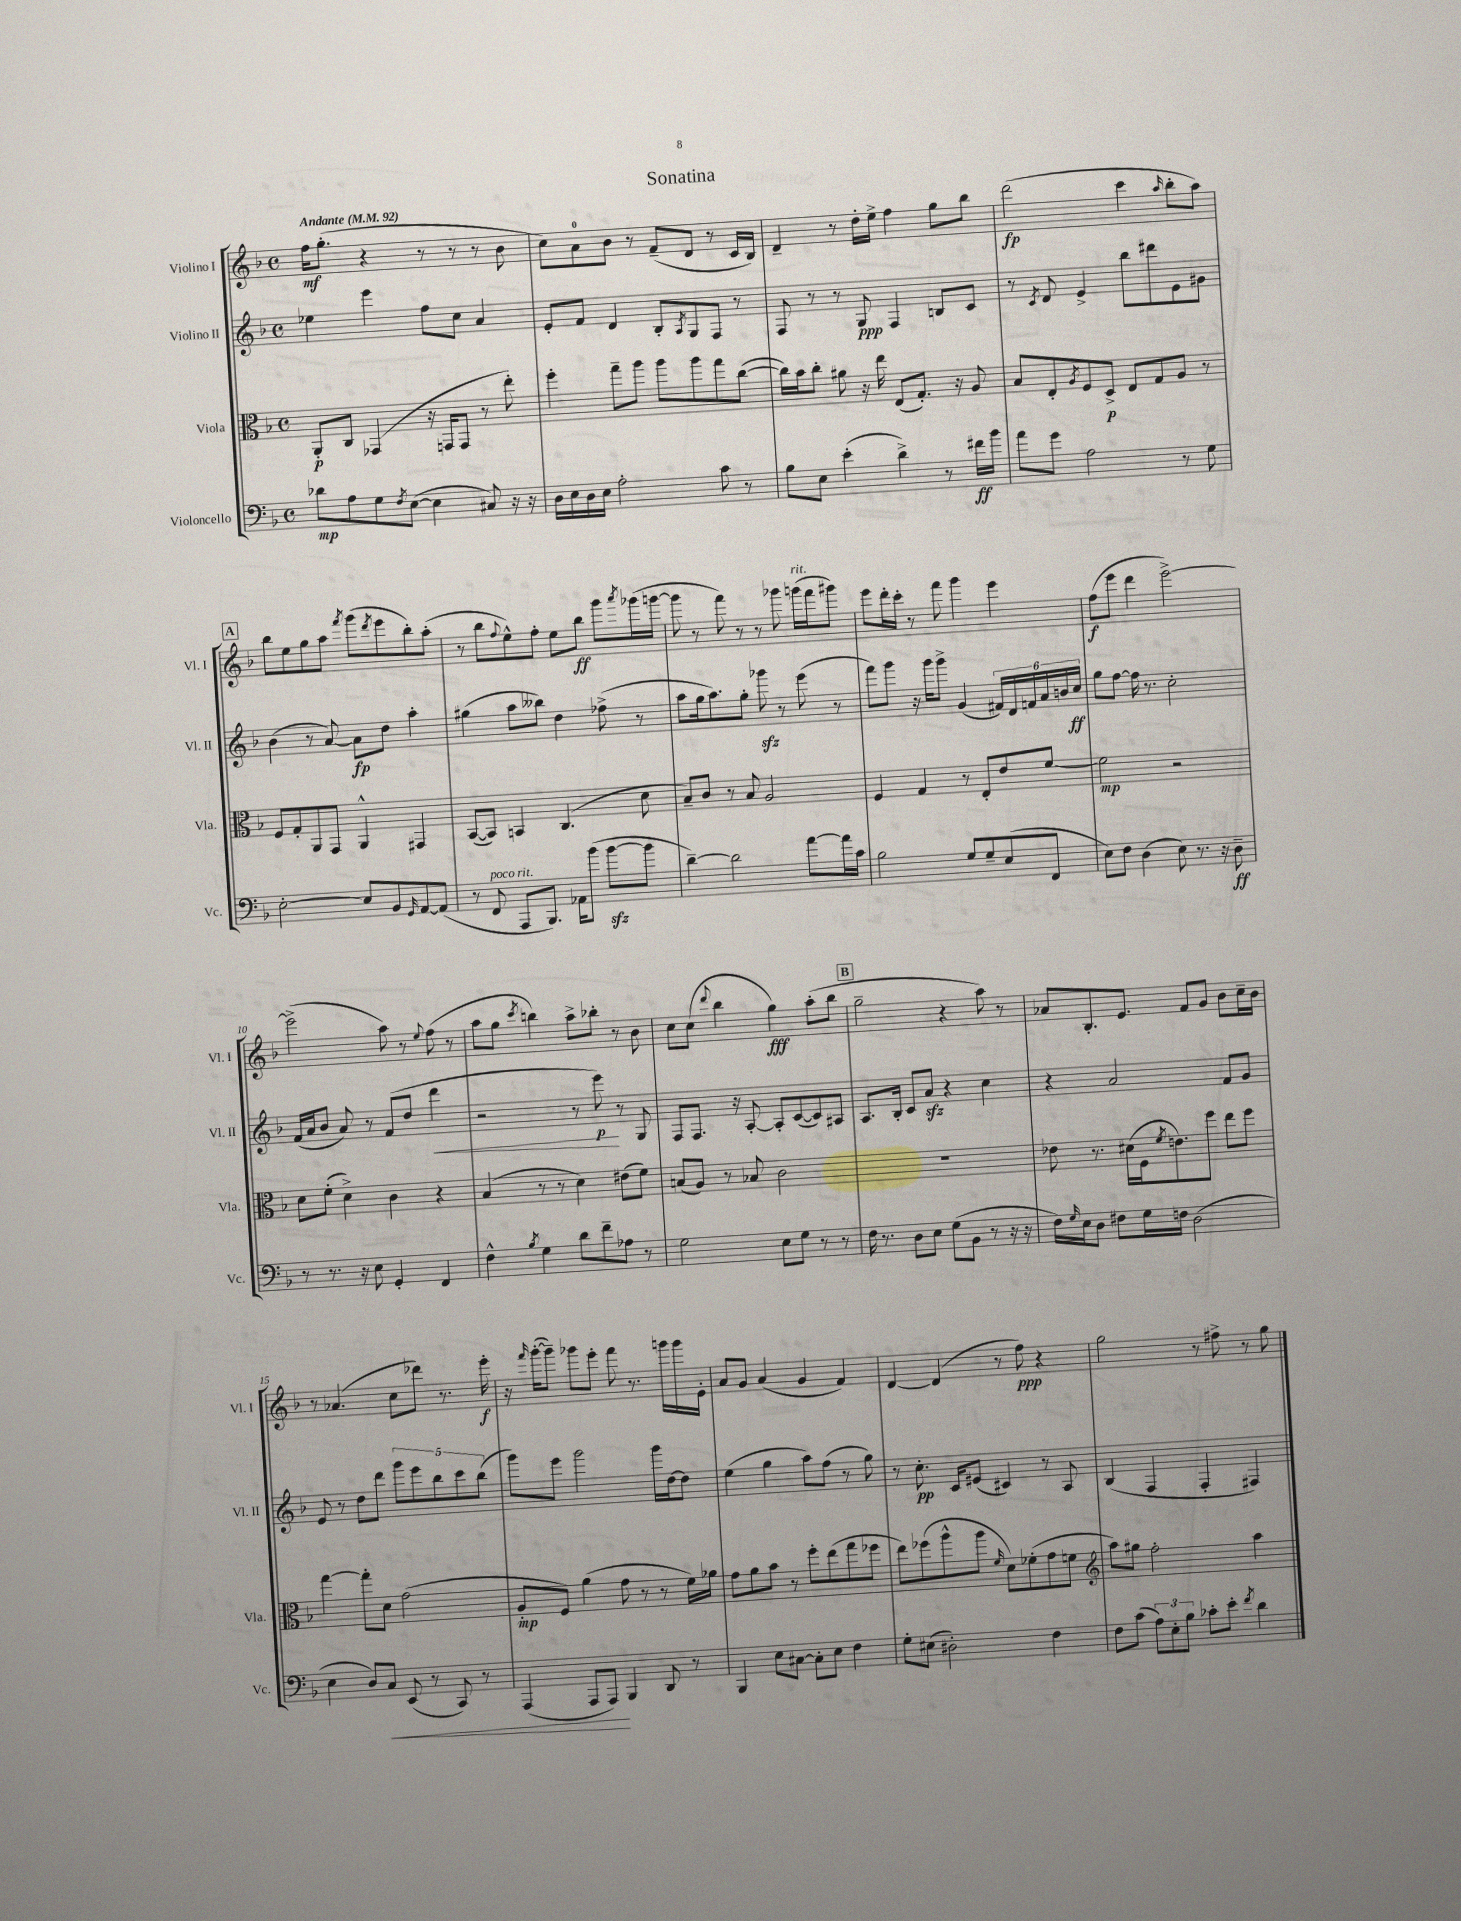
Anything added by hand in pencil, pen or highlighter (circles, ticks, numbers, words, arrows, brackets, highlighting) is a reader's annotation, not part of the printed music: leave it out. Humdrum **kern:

**kern	**kern	**kern	**kern
*staff4	*staff3	*staff2	*staff1
*clefF4	*clefC3	*clefG2	*clefG2
*k[b-]	*k[b-]	*k[b-]	*k[b-]
*M4/4	*M4/4	*M4/4	*M4/4
*met(c)	*met(c)	*met(c)	*met(c)
*MM92	*MM92	*MM92	*MM92
8d-	8AA'	4ee-	16ff
.	.	.	(8.gg'
8A	8C	.	.
8G	(4GG-	4eee	4r
8qF	.	.	.
([8E	.	.	.
4E]	16r	8ff	8r
.	16GG	.	.
.	8GG	8cc	8r
8C#)	8r	4a	8r
16r	8ee')	.	8b-
16r	.	.	.
=	=	=	=
16D	4ff'	8e'	8cc)
16E	.	.	.
16D	.	8f	8a
16E	.	.	.
2A'	8gg~	4d	8b-
.	8aa	.	8r
.	8aa	8B-'	(8f~
.	.	8qA	.
.	8aa	8G	8d
8c	8gg	8F	8r
8r	([8cc	8r	16c
.	.	.	16B-)
=	=	=	=
8B-	16cc])	8F	4d~
.	16b-	.	.
8E	8cc'	8r	.
(4e'	8a#	8r	8r
.	16r	8G	16dd'
.	16ee	.	16ee^
4d^)	(8E	4F	4ff
.	8.G')	.	.
8r	.	8B	8gg
.	16r	.	.
16f#	8A	8c	8bb-
16b-	.	.	.
=	=	=	=
8a	8B-	8r	(2ddd
.	.	8qc	.
8g	8E'	8d	.
.	8qA	.	.
2A	8F	4e^	.
.	8D^	.	.
.	8E	8bb-	4ccc
.	8G	8ddd#	.
.	.	.	16qqaa
8r	8A	8e	8bb-'
8G	8r	8g#	8aa)
=	=	=	=
[2E'	8F	(4b-	8bb-
.	8G'	.	8ee
.	8AA	8r	8gg
.	8GG	[8a)	8aa
.	.	.	8qfff
8E]	4AA^^	8a]	(8ggg
.	.	.	8qddd
8BB-	.	8dd	8eee
16qqGG	.	.	.
[8AA	4GG#	4aa'	8bb-')
(8AA]	.	.	(8aa'
=	=	=	=
8r	([8BB-	(4gg#	8r
8FF	8BB-])	.	8bb-
.	.	.	8qqff
8AAA	4BB	8aa	8ee^^)
8.BBB-)	.	8bb--)	8ff'
.	(4.C	4dd	8ee
16AA-	.	.	.
(8b-	.	.	8bb-
[8b-	.	(8ff-^	8ggg
.	.	.	8qaaa
8b-]	8d	8r	(16ggg-
.	.	.	[16ggg
=	=	=	=
[4d~)	8B-~)	8aa	8ggg]
.	8c	16gg	8r
.	.	8.aa)	.
2d]	8r	.	8fff)
.	8B-	8gg'	8r
.	2A	8ggg-	8r
.	.	8r	8ggg-
[8a	.	(8eee	(16ggg
.	.	.	16fff
16a]	.	8r	8ggg#)
16c	.	.	.
=	=	=	=
2B-	4F	8fff)	8eee
.	.	8ggg	16ddd'
.	.	.	16ccc'
.	4G	16r	8r
.	.	16ggg	.
.	.	8ggg^	8fff
8G	8r	(4g	4ggg
8G~	8E'	.	.
(8E	8e	24f#)	4eee
.	.	24d	.
.	.	24f	.
8FF	[8f	24a	.
.	.	24b	.
.	.	24cc	.
=	=	=	=
8E)	2f]	8gg	(8ff
8F	.	[8ff	8eee
(4D	.	16ff]	4ddd
.	.	8.r	.
8E)	2r	2cc'	[2eee^)
8.r	.	.	.
16r	.	.	.
8D~	.	.	.
=	=	=	=
8r	8d	(16f	(2eee^]
.	.	16a	.
8.r	(8f'	8b-	.
.	4d^)	8a)	.
16r	.	.	.
8E	.	8r	.
4GG'	4c	(8f	8aa)
.	.	8dd	8r
.	.	.	8qqee
4FF	4r	4ddd	(8ff
.	.	.	8r
=	=	=	=
4F^^	(4B-	2r	8aa
.	.	.	8gg
8qB-	.	.	8qccc
4G	8r	.	4bb)
.	8r	.	.
8d	4d)	8r	8aa^
8f~	.	8eee)	8bb-'
8A-	(8e#	8r	8r
8r	8f)	8G	8b-
=	=	=	=
2G	(8B	8F	8cc
.	8A)	8.F	(8cc
.	.	.	8qqddd
.	8r	.	4bb-
.	.	16r	.
.	8B-	[8A'	.
8E	2c	8A']	4gg)
8G	.	([8c	.
8r	.	8c])	(8aa'
8r	.	8A#	8bb-
=	=	=	=
16F	1r	8.A	2gg~
8.r	.	.	.
.	.	16B-'	.
8D	.	8c	.
8E	.	8a	.
(8G	.	4r	4r
8BB-	.	.	.
8r	.	4cc	8aa)
16r	.	.	8r
16r	.	.	.
=	=	=	=
16F)	8e-	4r	8a-
16qqG	.	.	.
16E	.	.	.
8D	8.r	.	8.B-'
8F#	.	2a	.
.	(16d#	.	8.e
16G	16F	.	.
.	8qf	.	.
16F	8.e)	.	.
(2D	.	.	8f
.	8ff	.	8g
.	8ee	8f	8b-
.	8ff	8g	16cc~
.	.	.	16b-
=	=	=	=
4E	[4gg	8e	8r
.	.	8r	(4.a-
8D)	8gg']	8dd	.
8C	8d	8ddd	.
(8EE	(2g	10ggg	8cc
.	.	10eee	.
8r	.	.	8ddd-)
.	.	10bb-	.
8CC)	.	.	8.r
.	.	10ccc	.
8r	.	.	.
.	.	(10bb-	.
.	.	.	16eee'
=	=	=	=
(4AAA	8A'	8ggg)	16r
.	.	.	16qqfff
.	.	.	([16ggg'
.	8F)	8eee	8ggg~])
8AAA	(4a	2ggg	8ggg-
8AAA)	.	.	8eee'
4BBB-	8g	.	8fff
.	8r	.	8.r
8DD	8r	16ggg	.
.	.	[16dd	16ggg
8r	16f)	8dd]	16ggg
.	16a-	.	16e'
=	=	=	=
4BBB-	8g	(4ee	8a
.	8a	.	8g
8E	8b-	4gg	(4a
[8C#	8r	.	.
8C#']	8ff'	8aa)	4g
8E	(8ee	(8ff	.
4F	8gg	8r	4f)
.	8ff-	8gg)	.
=	=	=	=
8G'	8ee)	8r	[4d
(8E#	(8ff-	8.cc'	.
2D#')	8aa^^	.	(4d]
.	.	16c	.
.	8aa	(8e#	.
.	16qqf	.	.
.	8d)	4c#)	8r
.	(8f-'	.	8ff)
4F	8g	8r	4r
.	8f	8A	.
=	=	=	=
*	*clefG2	*	*
8F	8aa)	(4B-	2gg
(8c	8gg#	.	.
12A)	2ff'	4F	.
12E'	.	.	.
12B-	.	.	.
8c-'	.	4F'	8r
8e'	.	.	8ff#^
8qf	.	.	.
4d	4aa	4F#)	8r
.	.	.	8gg
==	==	==	==
*-	*-	*-	*-
